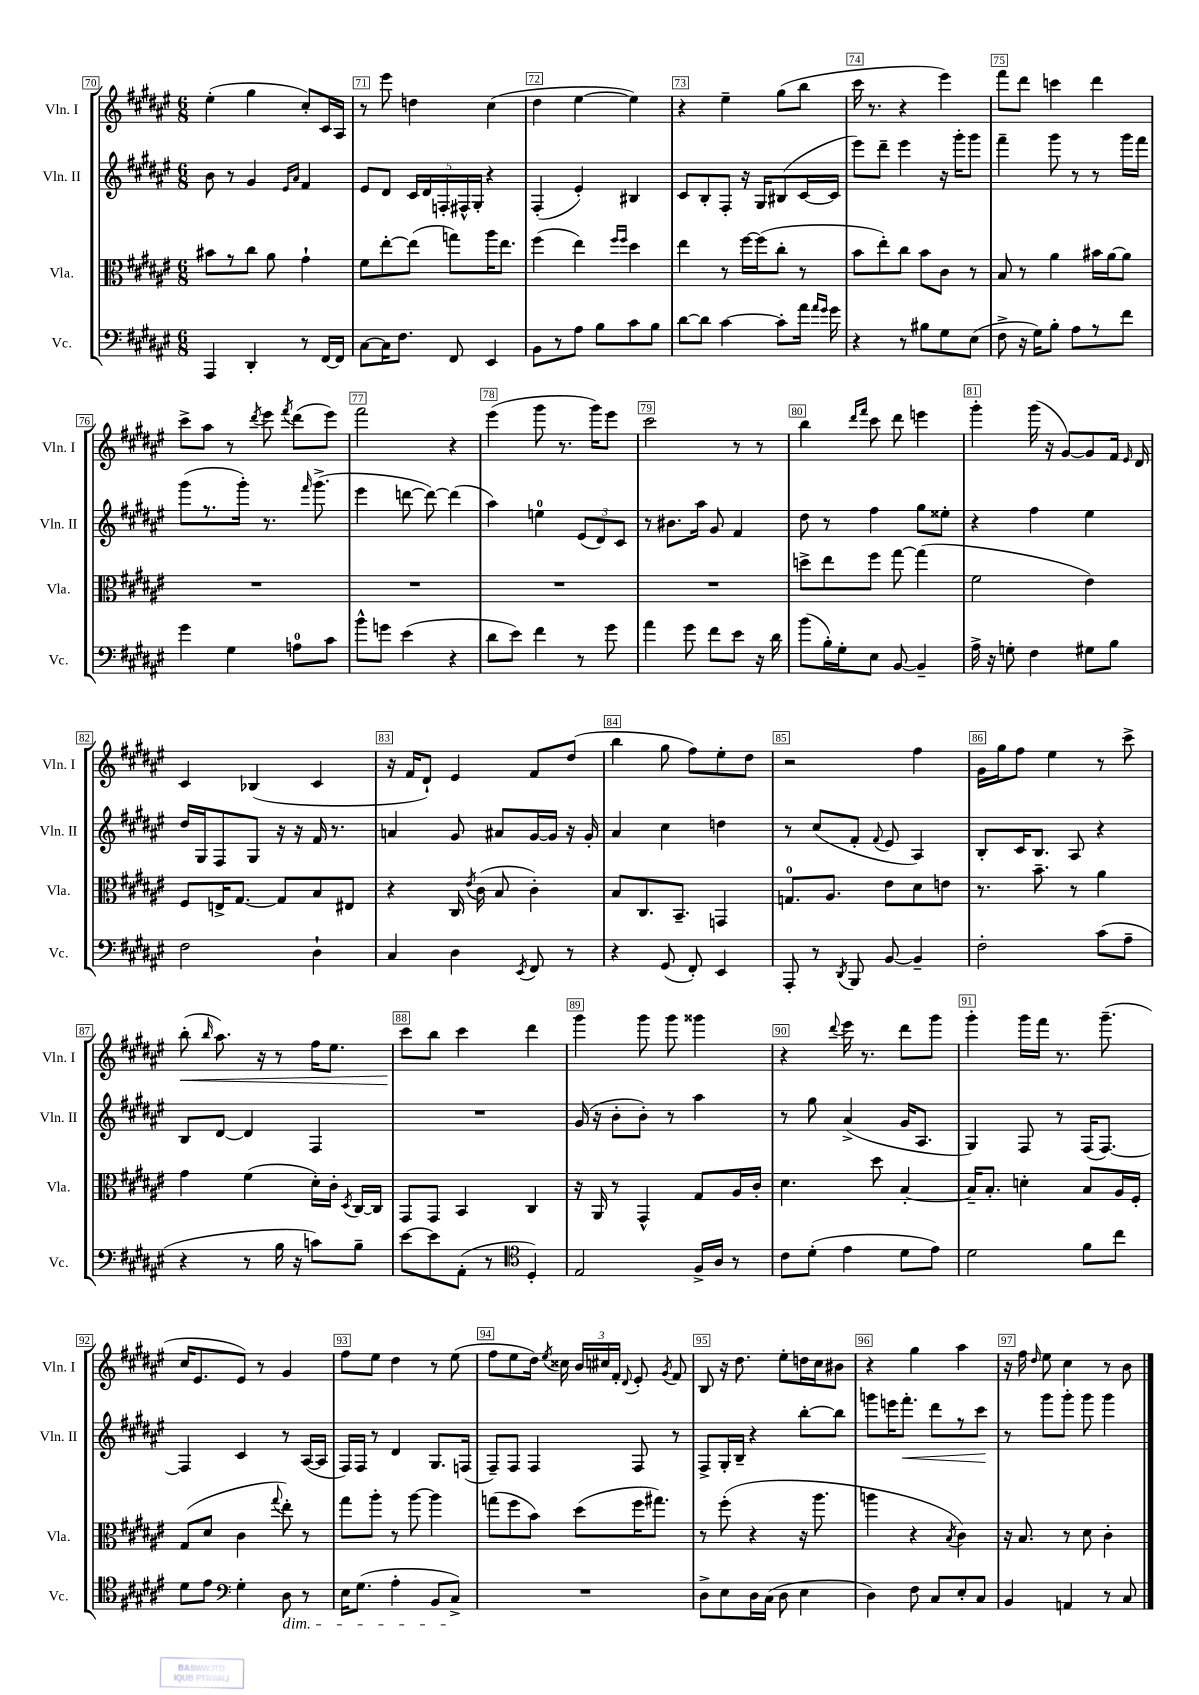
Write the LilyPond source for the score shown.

<<
\new StaffGroup <<
\new Staff = "s0" \with { instrumentName = "Vln. I" shortInstrumentName = "Vln. I" } {
    \clef treble \key fis \major \numericTimeSignature \time 6/8
    \autoBeamOff eis''4-.( gis''4 cis''8[-.) cis'16 ais16] |
    r8 eis'''8 d''4 cis''4( |
    dis''4 eis''4~ eis''4) |
    r4 eis''4-- gis''8[( b''8] |
    cis'''16 r8. r4 eis'''4) |
    fis'''8[ dis'''8] c'''4 dis'''4 |
    cis'''8[-> ais''8] r8 \acciaccatura { dis'''8 } eis'''8 \acciaccatura { fis'''8 } dis'''8[( eis'''8]) |
    fis'''2 r4 |
    eis'''4( gis'''8 r8. gis'''16[) eis'''8] |
    cis'''2 r8 r8 |
    b''4 \grace { dis'''16[ fis'''16] } cis'''8 dis'''8 e'''4 |
    gis'''4-. gis'''16( r16 gis'8[~) gis'8 fis'16] \grace { eis'16 } dis'16 |
    cis'4 bes4( cis'4 |
    r16 fis'16[ dis'8]-!) eis'4 fis'8[ dis''8]( |
    b''4 gis''8 fis''8[) eis''8-. dis''8] |
    r2 fis''4 |
    gis'16[ gis''16 fis''8] eis''4 r8 cis'''8-> |
    b''8-.\<( \grace { b''16 } ais''8.) r16 r8 fis''16[ eis''8.] |
    cis'''8[\! b''8] cis'''4 dis'''4 |
    gis'''4 gis'''8 gis'''8 gisis'''4 |
    r4 \appoggiatura { dis'''8 } eis'''16 r8. dis'''8[ gis'''8] |
    gis'''4-. gis'''16[ fis'''16] r8. gis'''8.--( |
    cis''16[ eis'8. eis'8]) r8 gis'4 |
    fis''8[ eis''8] dis''4 r8 eis''8( |
    fis''8[ eis''8 dis''16]) \acciaccatura { eis''8 } cisis''16 \tuplet 3/2 { b'16[ cis''16 fis'16]-. } \appoggiatura { dis'8 } eis'8-. \acciaccatura { gis'8 } fis'8 |
    b8 r16 dis''8. eis''8[-. d''16 cis''16 bis'8] |
    r4 gis''4 ais''4 |
    r16 fis''16 \grace { dis''16 } eis''8 cis''4 r8 b'8 \bar "|." |
}
\new Staff = "s1" \with { instrumentName = "Vln. II" shortInstrumentName = "Vln. II" } {
    \clef treble \key fis \major \numericTimeSignature \time 6/8
    \autoBeamOff b'8 r8 gis'4 \grace { eis'16[ ais'16] } fis'4 |
    eis'8[ dis'8] \tuplet 5/4 { cis'16[ dis'16 f16-. fis16-^ gis16]-. } r4 |
    fis4-.( eis'4-.) bis4 |
    cis'8[ b8-. fis8]-. r16 gis16[ bis8( cis'16~ cis'16] |
    eis'''8[) dis'''8]-- eis'''4 r16 gis'''16[-. gis'''8] |
    fis'''4-- gis'''8 r8 r8 gis'''16[ fis'''16] |
    gis'''8[( r8. gis'''16]-.) r8. \grace { fis'''16 } gis'''8.->( |
    eis'''4 d'''8~ d'''8~) d'''4( |
    ais''4) e''4-0 \tuplet 3/2 { eis'8[( dis'8) cis'8] } |
    r8 bis'8.[ ais''16] gis'8 fis'4 |
    dis''8 r8 fis''4 gis''8[ eisis''8]-. |
    r4 fis''4 eis''4 |
    dis''16[ gis16 fis8 gis8] r16 r16 fis'16 r8. |
    a'4 gis'8 ais'8[ gis'16~ gis'16] r16 gis'16-. |
    ais'4 cis''4 d''4 |
    r8 cis''8[( fis'8]-. \appoggiatura { fis'8 } eis'8 ais4) |
    b8[-. cis'16 b8.] ais8 r4 |
    b8[ dis'8]~ dis'4 fis4 |
    R2. |
    gis'16( r16 b'8[-. b'8]-.) r8 ais''4 |
    r8 gis''8 ais'4->( gis'16[ ais8.] |
    gis4) fis8 r8 fis16[( fis8.]~) |
    fis4 cis'4 r8 ais16[~( ais16] |
    fis16[) fis16] r8 dis'4 gis8.[ f16]( |
    fis8[--) fis8] fis4 fis8 r8 |
    fis8[-> gis16-. b16]-- r4 b''8[~-. b''8] |
    g'''8[ e'''16 fis'''8.]-.\< dis'''8[ r8 cis'''8]\! |
    r8 gis'''8[ gis'''8]-. gis'''8 gis'''4 \bar "|." |
}
\new Staff = "s2" \with { instrumentName = "Vla." shortInstrumentName = "Vla." } {
    \clef alto \key fis \major \numericTimeSignature \time 6/8
    \autoBeamOff bis'8[ r8 cis''8] ais'8 gis'4-! |
    fis'8[ eis''8~-. eis''8]( g''8[) ais''16 eis''8.] |
    fis''4( eis''4) \grace { fis''16[ fis''16] } dis''4 |
    eis''4 r8 fis''16[~ fis''16( cis''8]-. r8 |
    b'8[ eis''8-.) cis''8] b'8[ cis'8] r8 |
    b8 r8 ais'4 bis'16[ ais'16~ ais'8] |
    R2. |
    R2. |
    R2. |
    R2. |
    d''8[-> eis''8 fis''8] gis''8~ gis''4( |
    fis'2 eis'4) |
    fis8[ e16-> gis8.]~ gis8[ b8 eis8] |
    r4 cis16 \acciaccatura { eis'8 } cis'16( b8 cis'4-.) |
    b8[ cis8. b,8.]-- g,4 |
    g8.[-0 ais8.] eis'8[ dis'8 e'8] |
    r8. b'8.-- r8 ais'4 |
    gis'4 fis'4( dis'16[-.) cis'16]-. \acciaccatura { dis8 } cis16[~ cis16] |
    gis,8[ gis,8] b,4 cis4 |
    r16 ais,16 r8 gis,4-^ gis8[ ais16 cis'16]-. |
    dis'4. dis''8 b4~-. |
    b16[-- b8.]-. d'4-. b8[ ais16 fis16]-. |
    gis8[( dis'8] cis'4 \appoggiatura { gis''8 } eis''8-.) r8 |
    gis''8[ ais''8]-. r8 ais''8~ ais''4 |
    g''8[( fis''8 b'8]) dis''8[( fis''16 gis''8.]) |
    r8 fis''8-.( r4 r16 ais''8. |
    a''4 r4 \acciaccatura { b8 } cis'4) |
    r16 b8. r8 dis'8 cis'4-. \bar "|." |
}
\new Staff = "s3" \with { instrumentName = "Vc." shortInstrumentName = "Vc." } {
    \clef bass \key fis \major \numericTimeSignature \time 6/8
    \autoBeamOff ais,,4 dis,4-. r8 fis,16[~ fis,16] |
    cis8[~ cis16 fis8.] fis,8 eis,4 |
    b,8[ r8 ais8] b8[ cis'8 b8] |
    dis'8[~ dis'8] cis'4~ cis'8[-. ais'16] \grace { ais'16[ gis'16] } gis'16 |
    r4 r8 bis8[ gis8 eis8]( |
    fis8-> r16 gis16[) b8]-. ais8[ r8 fis'8] |
    gis'4 gis4 a8[-0 cis'8] |
    b'8[-^ g'8] eis'4( r4 |
    dis'8[ eis'8]) fis'4 r8 gis'8 |
    ais'4 gis'8 fis'8[ eis'8] r16 dis'16 |
    b'8[( b16-.) gis16-. eis8] b,8~ b,4-- |
    ais16-> r16 g8-. fis4 gis8[ b8] |
    fis2 dis4-! |
    cis4 dis4 \acciaccatura { eis,8 } fis,8 r8 |
    r4 gis,8( fis,8-.) eis,4 |
    ais,,8-. r8 \acciaccatura { dis,8 } b,,8 b,8~ b,4-- |
    fis2-. cis'8[( ais8]-- |
    r4 r8 b16 r16 c'8[) b8]-- |
    eis'8[~ eis'8 ais,8]-.( r8 \clef tenor dis4-.) |
    eis2 fis16[-> ais16] r8 |
    cis'8[ dis'8]-.( eis'4 dis'8[ eis'8]) |
    dis'2 fis'8[ cis''8] |
    dis'8[ eis'8] \clef bass gis4-. dis8\dim r8 |
    eis16[ gis8.]( ais4-. b,8[ cis8]->\!) |
    R2. |
    dis8[-> eis8 dis16 cis16]( dis8 eis4 |
    dis4) fis8 cis8[ eis8-. cis8] |
    b,4 a,4 r8 cis8 \bar "|." |
}
>>
>>
\layout { \context { \Score currentBarNumber = #70 \override BarNumber.break-visibility = ##(#f #t #t) barNumberVisibility = #all-bar-numbers-visible \override BarNumber.stencil = #(make-stencil-boxer 0.1 0.3 ly:text-interface::print) } }
